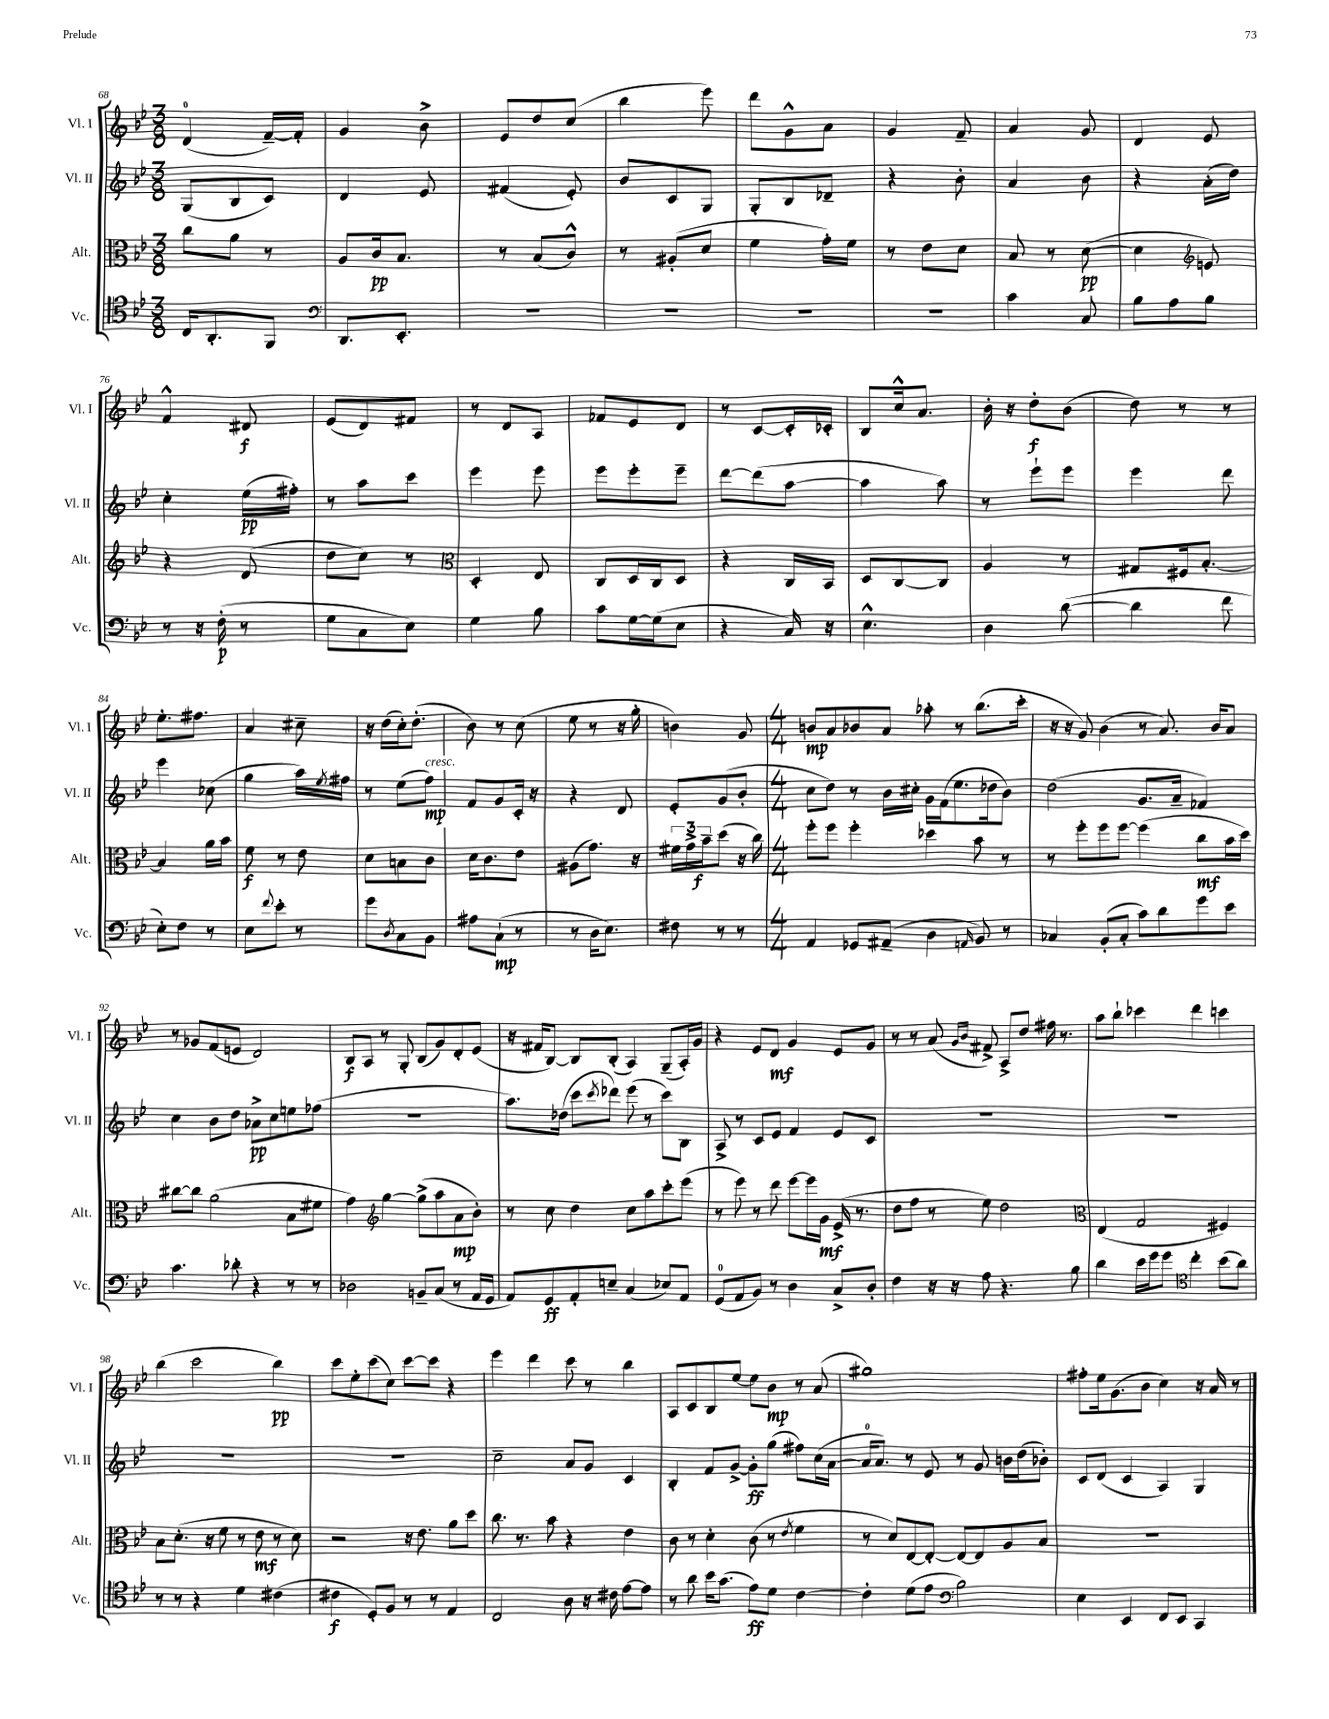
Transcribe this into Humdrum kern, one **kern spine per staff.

**kern	**dynam	**kern	**dynam	**kern	**dynam	**kern	**dynam
*part4	*part4	*part3	*part3	*part2	*part2	*part1	*part1
*staff4	*staff4	*staff3	*staff3	*staff2	*staff2	*staff1	*staff1
*I"Vc.	*	*I"Alt.	*	*I"Vl. II	*	*I"Vl. I	*
*I'Vc.	*	*I'Alt.	*	*I'Vl. II	*	*I'Vl. I	*
*clefC4	*	*clefC3	*	*clefG2	*	*clefG2	*
*k[b-e-]	*	*k[b-e-]	*	*k[b-e-]	*	*k[b-e-]	*
*M3/8	*	*M3/8	*	*M3/8	*	*M3/8	*
=68	=68	=68	=68	=68	=68	=68	=68
16C/KL	.	8cc\L	.	(8G/L	.	(4d/	.
8.AA'/	.	.	.	.	.	.	.
.	.	8a\J	.	8B-/	.	.	.
8FF/J	.	8r	.	8c/J)	.	[16f~/LL)	.
.	.	.	.	.	.	16f'/JJ]	.
=69	=69	=69	=69	=69	=69	=69	=69
*clefF4	*	*	*	*	*	*	*
8.DD/L	.	8A/L	.	4d/	.	4g/	.
.	.	16c/k	pp	.	.	.	.
8.EE-'/J	.	8.B-/J	.	.	.	.	.
.	.	.	.	8e-/	.	8b-^\	.
=70	=70	=70	=70	=70	=70	=70	=70
4.r	.	8r	.	(4f#X/	.	8e-/L	.
.	.	(8B-/L	.	.	.	8dd/	.
.	.	8c^^/J)	.	8e-'/)	.	(8cc/J	.
=71	=71	=71	=71	=71	=71	=71	=71
4.r	.	8r	.	8b-/L	.	4bb-\	.
.	.	(8A#X'/L	.	8c/	.	.	.
.	.	8d/J	.	8G/J	.	8eee-\)	.
=72	=72	=72	=72	=72	=72	=72	=72
4.r	.	4f\	.	8G'/L	.	8ddd\L	.
.	.	.	.	8B-/	.	8g^^\	.
.	.	16g'\LL)	.	8d-X~/J	.	8a\J	.
.	.	16f\JJ	.	.	.	.	.
=73	=73	=73	=73	=73	=73	=73	=73
4.r	.	8r	.	4r	.	4g/	.
.	.	8e-\L	.	.	.	.	.
.	.	8d\J	.	8b-'\	.	8f~/	.
=74	=74	=74	=74	=74	=74	=74	=74
4c\	.	8B-/	.	4a/	.	4a/	.
.	.	8r	.	.	.	.	.
8C/	.	([8d\	pp	8b-\	.	8g/	.
=75	=75	=75	=75	=75	=75	=75	=75
8B-\L	.	4d\]	.	4r	.	4d/	.
8A\	.	.	.	.	.	.	.
*	*	*clefG2	*	*	*	*	*
8B-\J	.	8en/)	.	(16a'\LL	.	8e-/	.
.	.	.	.	16dd\JJ)	.	.	.
!!LO:LB:g=z
=76	=76	=76	=76	=76	=76	=76	=76
8r	.	4r	.	4cc'\	.	4f^^/	.
16r	.	.	.	.	.	.	.
(16F'\	p	.	.	.	.	.	.
8r	.	(8d/	.	(16ee-\LL	pp	8d#X/	f
.	.	.	.	16ff#X'\JJ)	.	.	.
=77	=77	=77	=77	=77	=77	=77	=77
8G\L	.	8dd\L	.	8r	.	(8e-/L	.
8C\	.	8cc\J)	.	8aa\L	.	8d/)	.
8E-\J)	.	8r	.	8ccc\J	.	8f#X/J	.
=78	=78	=78	=78	=78	=78	=78	=78
*	*	*clefC3	*	*	*	*	*
4G\	.	4D'/	.	4eee-\	.	8r	.
.	.	.	.	.	.	8d/L	.
8B-\	.	8E-/	.	8eee-\	.	8A/J	.
=79	=79	=79	=79	=79	=79	=79	=79
8c\L	.	8C/L	.	8eee-\L	.	8f-X/L	.
[16G\L	.	16D/L	.	8eee-'\	.	8e-/	.
(16G\J]	.	16C/J	.	.	.	.	.
8E-\J	.	8D/J	.	8eee-~\J	.	8d/J	.
=80	=80	=80	=80	=80	=80	=80	=80
4r	.	4r	.	[8ddd\L	.	8r	.
.	.	.	.	(8ddd\]	.	[8c/L	.
16C/)	.	16C/LL	.	[8aa\J	.	16c'/L]	.
16r	.	16BB-/JJ	.	.	.	16c-X'/JJ	.
=81	=81	=81	=81	=81	=81	=81	=81
4.E-^^\	.	8D/L	.	4aa\]	.	8B-/L	.
.	.	[8C/	.	.	.	16cc^^/k	.
.	.	.	.	.	.	8.a/J	.
.	.	8C/J]	.	8aa\)	.	.	.
=82	=82	=82	=82	=82	=82	=82	=82
4D\	.	4A/	.	8r	.	16b-'\	.
.	.	.	.	.	.	16r	.
.	.	.	.	8eee-`\L	.	8dd'\L	f
([8d\	.	8r	.	8eee-\J	.	(8b-\J	.
=83	=83	=83	=83	=83	=83	=83	=83
4d\]	.	8G#X/L	.	4eee-\	.	8dd\)	.
.	.	16F#X/k	.	.	.	8r	.
.	.	[8.B-'/J	.	.	.	.	.
8f\	.	.	.	8ddd\	.	8r	.
!!LO:LB:g=z
=84	=84	=84	=84	=84	=84	=84	=84
8E-'\L)	.	4B-/]	.	4eee-\	.	8.ee-'\L	.
8F\J	.	.	.	.	.	.	.
.	.	.	.	.	.	8.ff#X\J	.
8r	.	16a\LL	.	(8cc-X\	.	.	.
.	.	16b-\JJ	.	.	.	.	.
=85	=85	=85	=85	=85	=85	=85	=85
8E-\L	.	8f\	f	4gg\	.	4a/	.
8qqf/	.	.	.	.	.	.	.
8e-'\J	.	8r	.	.	.	.	.
8r	.	8e-\	.	16aa\LL)	.	8cc#X~\	.
.	.	.	.	8qee-/	.	.	.
.	.	.	.	16ff#X\JJ	.	.	.
=86	=86	=86	=86	=86	=86	=86	=86
8g\L	.	8d\L	.	8r	.	16r	.
.	.	.	.	.	.	(16dd\LL	.
8qD/	.	.	.	.	.	.	.
8C\	.	8Bn\	.	(8ee-\L	.	16cc'\J)	.
.	.	.	.	.	.	(8.dd'\J	.
!	!	!	!	!LO:TX:a:i:t=cresc.	!	!	!
8BB-\J	.	8c\J	.	8ff\J)	mp	.	.
=87	=87	=87	=87	=87	=87	=87	=87
8A#X\L	.	16d\KL	.	8f/L	.	8b-\)	.
.	.	8.c\	.	.	.	.	.
(8C`\J	mp	.	.	8g/	.	8r	.
8r	.	8e-\J	.	16c'/Jk	.	(8cc\	.
.	.	.	.	16r	.	.	.
=88	=88	=88	=88	=88	=88	=88	=88
8r	.	(8A#X\L	.	4r	.	8ee-\	.
16D\KL	.	8.g\J)	.	.	.	8r	.
8.E-\J)	.	.	.	.	.	.	.
.	.	.	.	8d/	.	16r	.
.	.	16r	.	.	.	16gg'\	.
=89	=89	=89	=89	=89	=89	=89	=89
8F#X\	.	24f#X\LL	.	8e-'/L	.	4bn\)	.
.	.	24g^\	.	.	.	.	.
.	.	24b-~\J	f	.	.	.	.
8r	.	(8dd\J	.	(8g/	.	.	.
8r	.	16r	.	8b-'/J	.	8g/	.
.	.	16cc\)	.	.	.	.	.
=90	=90	=90	=90	=90	=90	=90	=90
*M4/4	*	*M4/4	*	*M4/4	*	*M4/4	*
4AA/	.	8ff'\L	.	8cc\L	.	8bn/L	mp
.	.	8ff\J	.	8dd\J)	.	8a/	.
8GG-X/L	.	4ff'\	.	8r	.	8b-X/	.
(8AA#X~/J	.	.	.	16b-\LL	.	8a/J	.
.	.	.	.	16cc#X'\JJ	.	.	.
4D\	.	4dd-X\	.	16g\LL	.	8aa-X'\	.
.	.	.	.	(16f\J	.	.	.
.	.	.	.	8.ee-\	.	8r	.
16qqAAn/	.	.	.	.	.	.	.
8BB-/)	.	8b-\	.	.	.	(8.bb-\L	.
.	.	.	.	16dd-X\k	.	.	.
8r	.	8r	.	8b-\J)	.	.	.
.	.	.	.	.	.	16ccc'\Jk	.
=91	=91	=91	=91	=91	=91	=91	=91
4C-X/	.	8r	.	(2dd\	.	16r	.
.	.	.	.	.	.	16r	.
.	.	8ff'\L	.	.	.	8g/)	.
(8BB-'/L	.	8ff\	.	.	.	(4b-\	.
8C-'/J	.	[8ff\J	.	.	.	.	.
8c\L)	.	(4ff\]	.	8.g/L	.	8r	.
8d\	.	.	.	.	.	8.a/)	.
.	.	.	.	16a~/Jk	.	.	.
8g\	.	8cc\L	mf	4f-X/)	.	.	.
.	.	.	.	.	.	16b-/KL	.
8e-\J	.	16b-\L	.	.	.	8a/J	.
.	.	16dd\JJ)	.	.	.	.	.
!!LO:LB:g=z
=92	=92	=92	=92	=92	=92	=92	=92
4.c\	.	[8cc#X\L	.	4cc\	.	8r	.
.	.	8cc#\J]	.	.	.	8g-X/L	.
.	.	(2a\	.	8b-\L	.	(8f/	.
8d-X'\	.	.	.	8dd\J	.	8en/J	.
4r	.	.	.	8a-X^\L	pp	2d/)	.
.	.	.	.	8cc\	.	.	.
8r	.	8B-\L	.	8een\	.	.	.
8r	.	8f#X\J	.	(8ff-X\J	.	.	.
=93	=93	=93	=93	=93	=93	=93	=93
2D-X\	.	4g\)	.	1r	.	8B-/L	f
.	.	.	.	.	.	8A/J	.
*	*	*clefG2	*	*	*	*	*
.	.	[4gg\	.	.	.	8r	.
.	.	.	.	.	.	8G'/	.
8BBn~/L	.	(8gg^\L]	.	.	.	(8B-/L	.
(8C/J	.	8aa\	.	.	.	8g/)	.
8r	.	8a\	mp	.	.	8d'/	.
16AA/LL	.	8b-'\J)	.	.	.	(8e-/J	.
16GG/JJ	.	.	.	.	.	.	.
=94	=94	=94	=94	=94	=94	=94	=94
8AA/L)	.	8r	.	8.aa\L)	.	16r	.
.	.	.	.	.	.	16f#X/KL	.
8GG/	ff	8cc\	.	.	.	[8B-/J)	.
.	.	.	.	(16dd-X\Jk	.	.	.
8AA'/	.	4dd\	.	8ccc\L	.	8B-/L]	.
.	.	.	.	8qccc/	.	.	.
8En~/J	.	.	.	8ddd-X\J)	.	(8B-'/J	.
(4C/	.	8cc\L	.	(8eee-\	.	4A/)	.
.	.	8aa\	.	8r	.	.	.
8E-X/L)	.	8ccc'\	.	8ccc\L)	.	(8G~/L	.
8AA/J	.	(8eee-\J	.	8B-\J	.	16A'/L)	.
.	.	.	.	.	.	16g/JJ	.
=95	=95	=95	=95	=95	=95	=95	=95
(8GG/L	.	8r	.	8A^/	.	4r	.
8AA/	.	8eee-\)	.	8r	.	.	.
8BB-/J)	.	8r	.	8c/L	.	8e-/L	.
8r	.	8ddd\	.	8e-/J	.	8d/J	mf
4D\	.	[8eee-\L	.	4f/	.	4g/	.
.	.	16eee-\L]	.	.	.	.	.
.	.	16g\JJ	mf	.	.	.	.
8C^/L	.	(16e-^/	.	8e-/L	.	8e-/L	.
.	.	8.r	.	.	.	.	.
8D'/J	.	.	.	8c/J	.	8g/J	.
=96	=96	=96	=96	=96	=96	=96	=96
4F\	.	8dd\L	.	1r	.	8r	.
.	.	8ff\J	.	.	.	8r	.
16r	.	8r	.	.	.	(8a/	.
16r	.	.	.	.	.	.	.
.	.	.	.	.	.	16qqg/LL	.
.	.	.	.	.	.	16qqb-/JJ	.
8A\	.	8ee-\)	.	.	.	8f#X^/)	.
4.r	.	2dd\	.	.	.	8A^/L	.
.	.	.	.	.	.	8dd/J	.
.	.	.	.	.	.	16ff#X\	.
.	.	.	.	.	.	8.r	.
8B-\	.	.	.	.	.	.	.
=97	=97	=97	=97	=97	=97	=97	=97
*	*	*clefC3	*	*	*	*	*
4d\	.	(4E-/	.	1r	.	8aa\L	.
.	.	.	.	.	.	8bb-`\J	.
16e-\LL	.	2G/	.	.	.	4ccc-X\	.
16g\J	.	.	.	.	.	.	.
8g\J	.	.	.	.	.	.	.
*clefC4	*	*	*	*	*	*	*
4cc'\	.	.	.	.	.	4ddd\	.
(8b-\L	.	4F#X/)	.	.	.	4cccn\	.
8a\J)	.	.	.	.	.	.	.
!!LO:LB:g=z
=98	=98	=98	=98	=98	=98	=98	=98
8r	.	8B-\L	.	1r	.	(4bb-\	.
8r	.	(8.d'\J	.	.	.	.	.
4r	.	.	.	.	.	2ccc\	.
.	.	16r	.	.	.	.	.
.	.	8f\	.	.	.	.	.
4d\	.	8r	.	.	.	.	.
.	.	8e-\	mf	.	.	.	.
(4c#X\	.	8r	.	.	.	4bb-\)	pp
.	.	8d\)	.	.	.	.	.
=99	=99	=99	=99	=99	=99	=99	=99
4c#X\	f	2r	.	1r	.	8ccc\L	.
.	.	.	.	.	.	8ee-'\	.
8D'/L)	.	.	.	.	.	(8ccc\	.
8F/J	.	.	.	.	.	8cc\J)	.
8r	.	16r	.	.	.	[8ccc\L	.
.	.	8.e-\	.	.	.	.	.
8r	.	.	.	.	.	8ccc\J]	.
4E-/	.	8a\L	.	.	.	4r	.
.	.	8dd\J	.	.	.	.	.
=100	=100	=100	=100	=100	=100	=100	=100
2C/	.	8.cc\	.	2cc~\	.	4eee-\	.
.	.	8.r	.	.	.	.	.
.	.	.	.	.	.	4ddd\	.
.	.	8b-\	.	.	.	.	.
8A\	.	4r	.	8a/L	.	8ccc\	.
16r	.	.	.	8g/J	.	8r	.
16c#X\	.	.	.	.	.	.	.
[8e-\L	.	4e-\	.	4c/	.	4bb-\	.
8e-\J]	.	.	.	.	.	.	.
=101	=101	=101	=101	=101	=101	=101	=101
8r	.	8c\	.	4B-'/	.	8A/L	.
8a\	.	8r	.	.	.	8c/	.
16b-\KL	.	4d'\	.	8f/L	.	8B-/	.
(8.g\J	.	.	.	.	.	.	.
.	.	.	.	[8g^/J	.	[8ee-/J	.
8e-\L)	ff	(8c\	.	8g'\L]	ff	8ee-\L]	.
8d\J	.	8r	.	(8gg\J	.	8b-\J	mp
.	.	8qe-/	.	.	.	.	.
[4c\	.	4f\	.	8ff#X\L)	.	8r	.
.	.	.	.	(16cc\L	.	(8a/	.
.	.	.	.	[16a\JJ	.	.	.
=102	=102	=102	=102	=102	=102	=102	=102
4c'\]	.	8r	.	16a/KL]	.	1gg#X)	.
.	.	.	.	8.a/J)	.	.	.
.	.	8d/L)	.	.	.	.	.
(8d\L	.	[8E-/	.	8r	.	.	.
8e-\J	.	8E-'/J_	.	8e-/	.	.	.
*clefF4	*	*	*	*	*	*	*
2B-\)	.	8E-/L_	.	8r	.	.	.
.	.	8E-/]	.	8g/	.	.	.
.	.	8A/	.	16bn\LL	.	.	.
.	.	.	.	(16dd\J	.	.	.
.	.	8B-/J	.	8b-X'\J)	.	.	.
=103	=103	=103	=103	=103	=103	=103	=103
4E-\	.	1r	.	8c/L	.	8ff#X'\L	.
.	.	.	.	(8d/J	.	16ee-\k	.
.	.	.	.	.	.	(8.g\	.
4EE-/	.	.	.	4c/	.	.	.
.	.	.	.	.	.	8b-\J	.
8FF/L	.	.	.	4A/)	.	4cc\)	.
8EE-/J	.	.	.	.	.	.	.
4CC/	.	.	.	4G/	.	16r	.
.	.	.	.	.	.	16a/	.
.	.	.	.	.	.	8r	.
==	==	==	==	==	==	==	==
*-	*-	*-	*-	*-	*-	*-	*-
